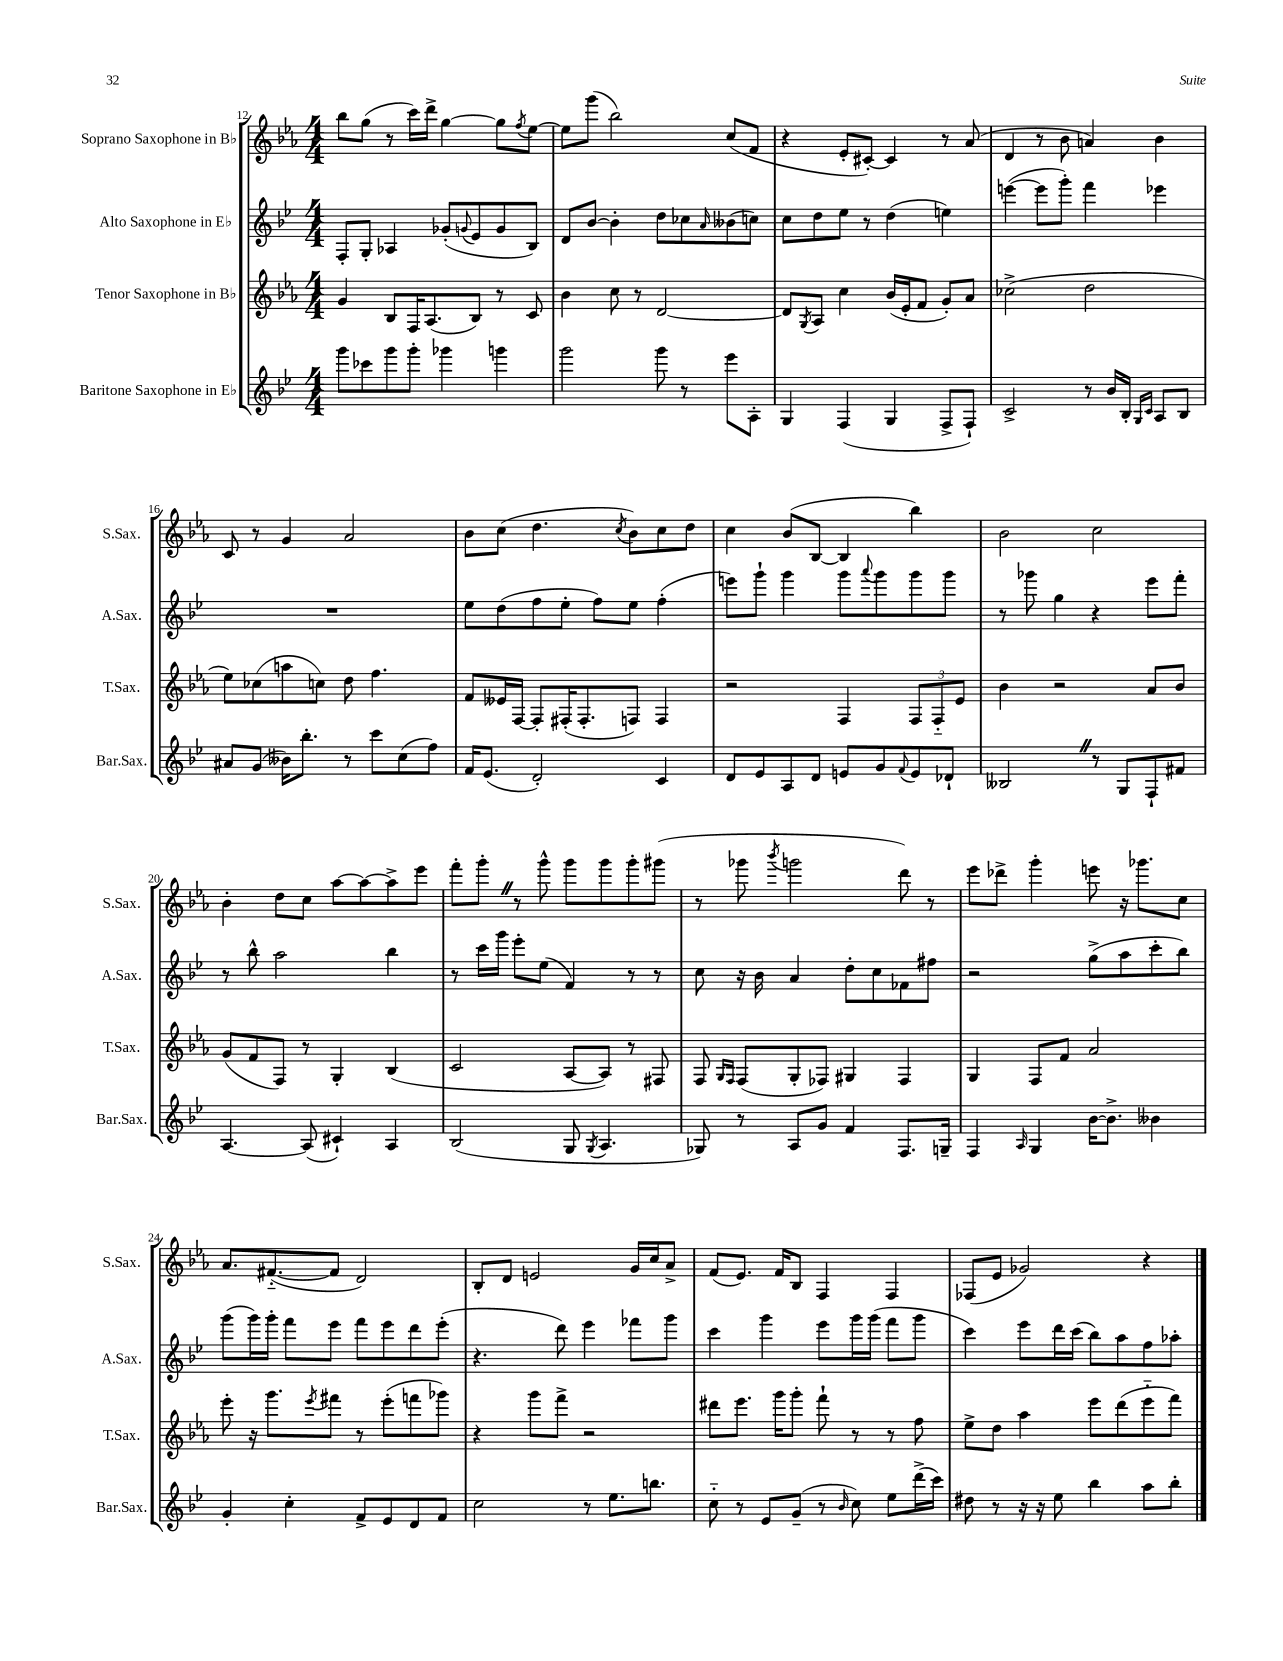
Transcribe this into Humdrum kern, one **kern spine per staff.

**kern	**kern	**kern	**kern
*part4	*part3	*part2	*part1
*staff4	*staff3	*staff2	*staff1
*I"Baritone Saxophone in E♭	*I"Tenor Saxophone in B♭	*I"Alto Saxophone in E♭	*I"Soprano Saxophone in B♭
*I'Bar.Sax.	*I'T.Sax.	*I'A.Sax.	*I'S.Sax.
*clefG2	*clefG2	*clefG2	*clefG2
*k[b-e-]	*k[b-e-a-]	*k[b-e-]	*k[b-e-a-]
*M4/4	*M4/4	*M4/4	*M4/4
=12	=12	=12	=12
8ggg\L	4g/	8F'/L	8bb-\L
8ccc-X\	.	8G'/J	(8gg\J
8ggg\	8B-/L	4A-X/	8r
8ggg'\J	16F/K	.	16ccc\LL)
.	(8.A-/	.	16ddd^\JJ
4ggg-X\	.	(8g-X'/L	[4gg\
.	.	8qqgn/	.
.	8B-/J)	8e-/	.
4gggn\	8r	8g/	8gg\L]
.	.	.	8qff/
.	8c/	8B-/J)	[8ee-\J
=13	=13	=13	=13
2ggg\	4b-\	8d/L	8ee-\L]
.	.	[8b-/J	(8ggg\J
.	8cc\	4b-'\]	2bb-\)
.	8r	.	.
8ggg\	[2d/	8dd\L	.
8r	.	8cc-X\	.
.	.	16qqa/	.
8eee-\L	.	(8b--X\	(8cc/L
8A'\J	.	8ccn\J)	8f/J
=14	=14	=14	=14
4G/	8d/L]	8cc\L	4r
.	8qG/	.	.
.	8A-/J	8dd\	.
(4F/	4cc\	8ee-\J	8e-'/L
.	.	8r	[8c#X'/J)
4G/	(16b-/LL	(4dd\	4c#/]
.	16e-'/J	.	.
.	8f/J	.	.
8F^/L	8g'/L)	4een\)	8r
8F`/J)	8a-/J	.	(8a-/
=15	=15	=15	=15
2c^/	(2cc-X^\	([4eeen\	4d/
.	.	8eee\L]	8r
.	.	8ggg'\J)	8b-\
8r	2dd\	4fff\	4an/)
16b-/LL	.	.	.
16B-'/JJ	.	.	.
16qqG/LL	.	.	.
16qqc/JJ	.	.	.
8A/L	.	4eee-X\	4b-\
8B-/J	.	.	.
!!LO:LB:g=z
=16	=16	=16	=16
8a#X/L	8ee-\L)	1r	8c/
(8g/J	(8cc-X\	.	8r
16b--X\KL)	8aan\	.	4g/
8.bb-'\J	.	.	.
.	8ccn\J)	.	.
8r	8dd\	.	2a-/
8ccc\L	4.ff\	.	.
(8cc\	.	.	.
8ff\J)	.	.	.
=17	=17	=17	=17
16f/KL	8f/L	8ee-\L	8b-\L
(8.e-/J	.	.	.
.	16e--X/L	(8dd\	(8cc\J
.	[16F/JJ	.	.
2d'/)	8F'/L]	8ff\	4.dd\
.	(16F#X'/K	8ee-'\J	.
.	8.F#'/	.	.
.	.	8ff\L)	.
.	.	.	8qcc/
.	8Fn/J)	8ee-\J	8b-\L)
4c/	4F/	(4ff'\	8cc\
.	.	.	8dd\J
=18	=18	=18	=18
8d/L	2r	8eeen\L)	4cc\
8e-/	.	8ggg`\J	.
8A/	.	4ggg\	(8b-/L
8d/J	.	.	[8B-/J
8en/L	4F/	8ggg\L	4B-/]
.	.	8qqaaa/	.
8g/	.	8ggg\	.
8qqf/	.	.	.
8e/	12F/L	8ggg\	4bb-\)
.	12F/	.	.
8d-X`/J	.	8ggg\J	.
.	12e-/J	.	.
=19	=19	=19	=19
2B--XZ/	4b-\	8r	2b-\
.	.	8ggg-X\	.
.	2r	4gg\	.
8r	.	4r	2cc\
8G/L	.	.	.
8F`/	8a-/L	8eee-\L	.
8f#X/J	8b-/J	8fff'\J	.
!!LO:LB:g=z
=20	=20	=20	=20
[4.A/	(8g/L	8r	4b-'\
.	8f/	8bb-^^\	.
.	8F/J)	2aa\	8dd\L
(8A/]	8r	.	8cc\J
4c#X`/)	4G'/	.	[8aa-\L
.	.	.	8aa-\_
4A/	(4B-/	4bb-\	8aa-^\]
.	.	.	8eee-\J
=21	=21	=21	=21
(2B-/	2c/	8r	8fff'\L
.	.	16ccc\LL	8ggg'Z\J
.	.	16ggg\JJ	.
.	.	8eee-'\L	8r
.	.	(8ee-\J	8ggg^^\
8G/	[8A-/L	4f/)	8ggg\L
8qG/	.	.	.
4.A/	8A-/J])	.	8ggg\
.	8r	8r	8ggg'\
.	8F#X/	8r	(8ggg#X\J
=22	=22	=22	=22
8G-X/)	8F/	8cc\	8r
.	16qqG/LL	.	.
.	16qqF/JJ	.	.
8r	(8F/L	16r	8ggg-X\
.	.	16b-\	.
.	.	.	8qbbb-/
8A/L	8G'/	4a/	2gggn\
8g/J	8F-X/J)	.	.
4f/	4G#X/	8dd'\L	.
.	.	8cc\	.
8.F/L	4F-/	8f-X\	8ddd\)
.	.	8ff#X\J	8r
16Gn~/Jk	.	.	.
=23	=23	=23	=23
4F/	4G/	2r	8eee-\L
.	.	.	8ddd-X^\J
16qqA/	.	.	.
4G/	8F/L	.	4ggg'\
.	8f/J	.	.
[16b-\KL	2a-/	(8gg^\L	8eeen\
8.b-^\J]	.	.	.
.	.	8aa\	16r
.	.	.	8.ggg-X\L
4b--X\	.	8ccc'\	.
.	.	8bb-\J)	8cc\J
!!LO:LB:g=z
=24	=24	=24	=24
4g'/	8eee-'\	(8ggg\L	8.a-/L
.	16r	16ggg\L)	.
.	8.ggg\L	16ggg'\JJ	([8.f#X/
4cc'\	.	8fff\L	.
.	8qeee-/	.	.
.	8fff#X\J	8eee-\J	8f#/J]
8f^/L	8r	8fff\L	2d/)
8e-/	(8eee-'\L	8eee-\	.
8d/	8fffn\	8ddd\	.
8f/J	8ggg-X\J)	(8eee-'\J	.
=25	=25	=25	=25
2cc\	4r	4.r	8B-'/L
.	.	.	8d/J
.	8ggg\L	.	2en/
.	8fff^\J	8ddd\)	.
8r	2r	4eee-\	.
8.ee-\L	.	.	.
.	.	8fff-X\L	16g/LL
8.bbn\J	.	.	16cc/J
.	.	8ggg\J	8a-^/J
=26	=26	=26	=26
8cc\	8ddd#X\L	4ccc\	(8f/L
8r	8.eee-\J	.	8.e-/J)
8e-/L	.	4ggg\	.
.	16ggg\KL	.	16f/KL
(8g~/J	8ggg'\J	.	8B-/J
8r	8fff`\	8eee-\L	4F/
16qqb-/	.	.	.
8cc\)	8r	16ggg\L	.
.	.	(16ggg\JJ	.
8ee-\L	8r	8fff\L	4F/
(16ddd^\L	8ff\	8ggg\J	.
16ccc\JJ)	.	.	.
=27	=27	=27	=27
8dd#X\	8ee-^\L	4ccc\)	(8F-X/L
8r	8dd\J	.	8e-/J
16r	4aa-\	8eee-\L	2g-X/)
16r	.	.	.
8ee-\	.	16ddd\L	.
.	.	(16ccc\JJ	.
4bb-\	8eee-\L	8bb-\L)	.
.	(8ddd\	8aa\	.
8aa\L	8eee-\	8ff\	4r
8bb-'\J	8fff\J)	8aa-X'\J	.
==	==	==	==
*-	*-	*-	*-
